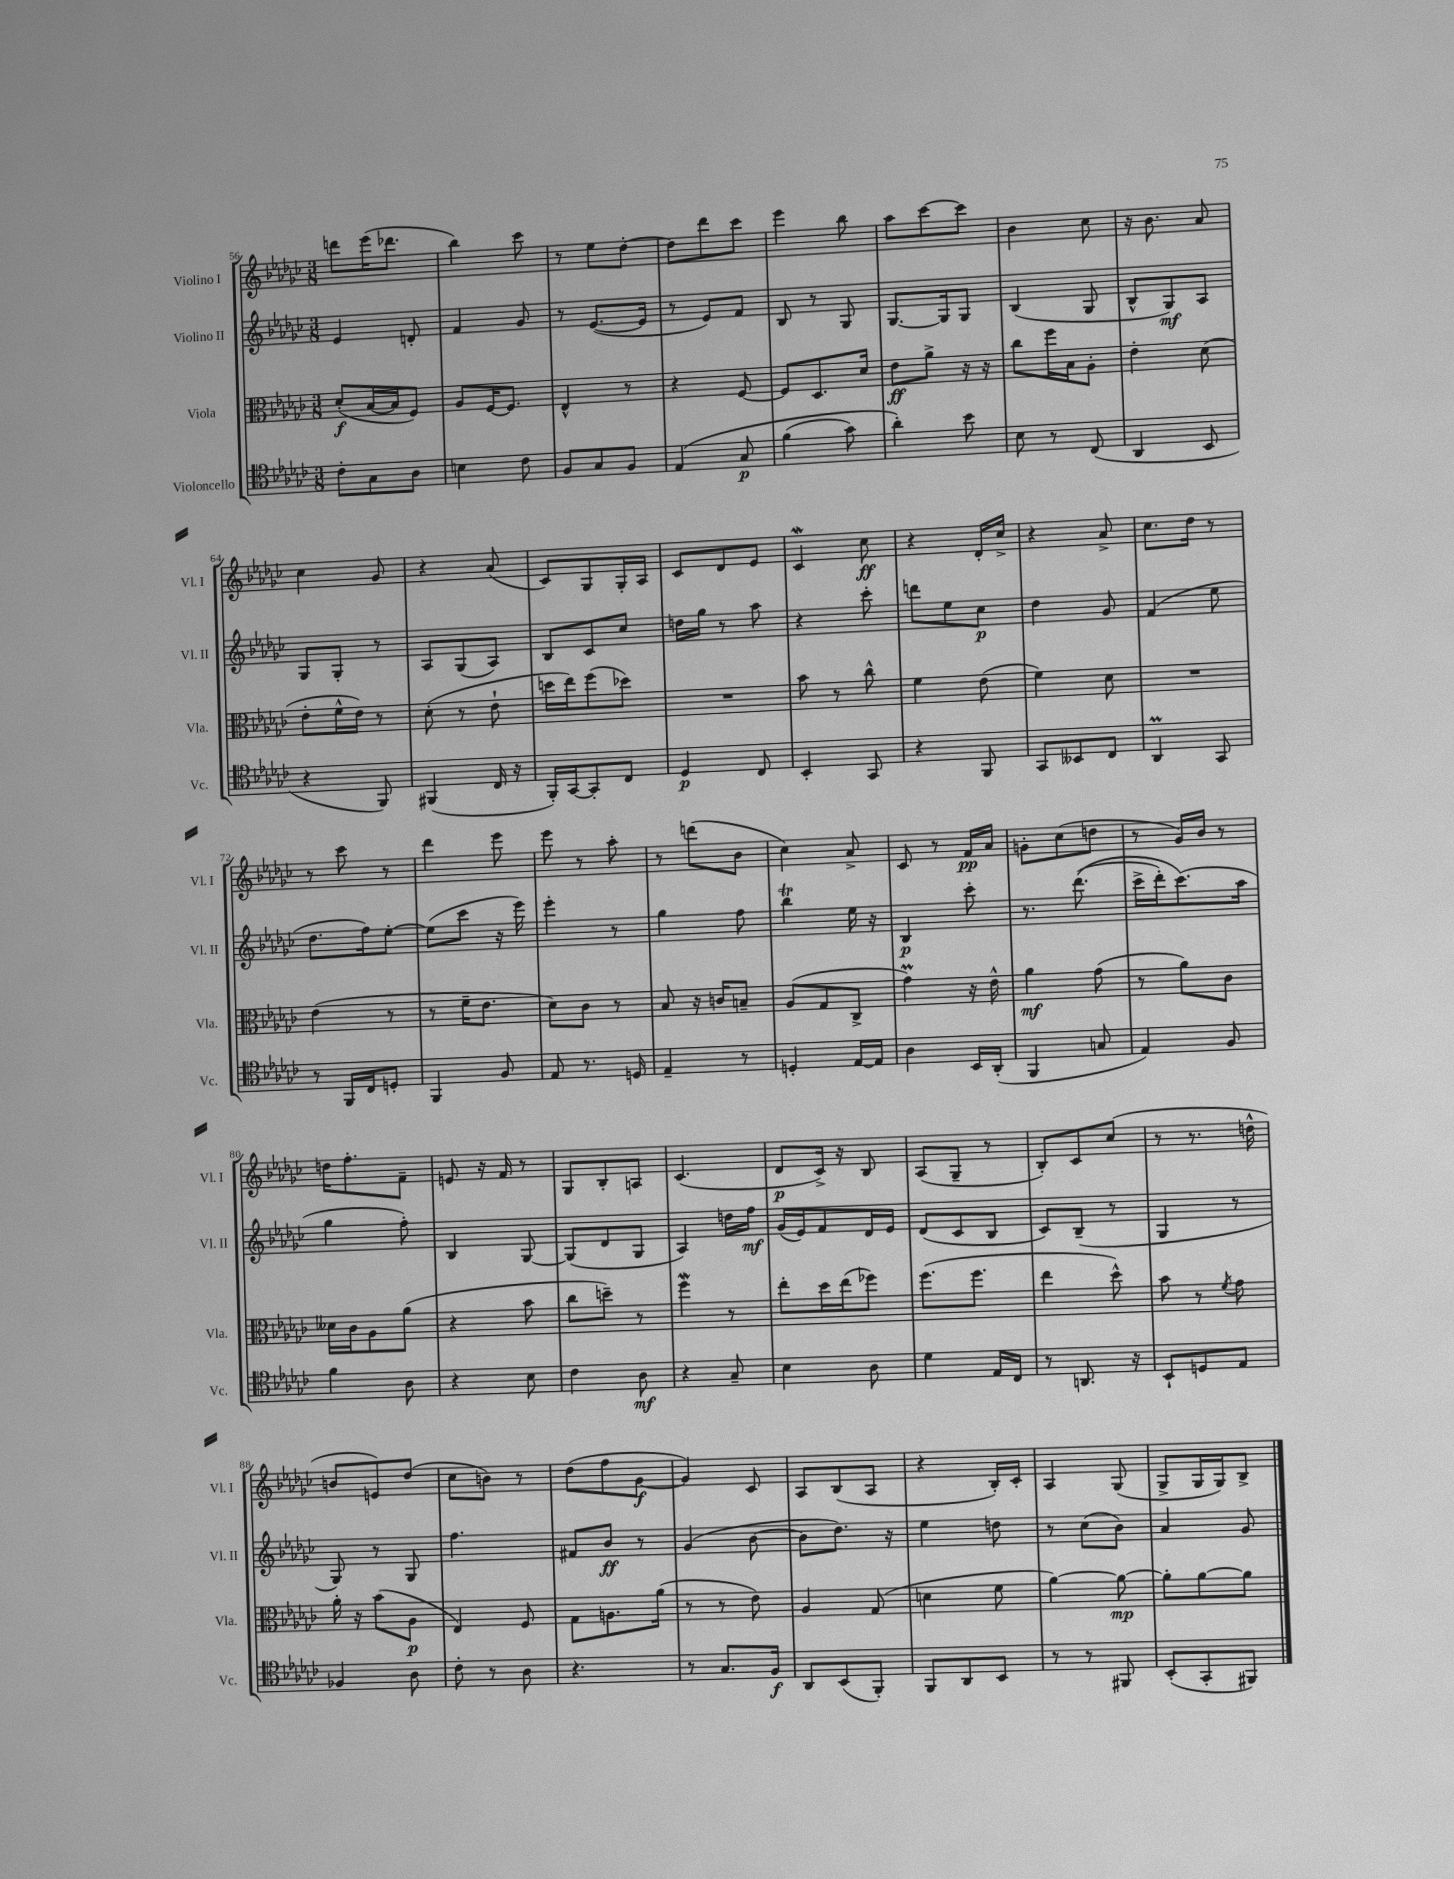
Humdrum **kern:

**kern	**dynam	**kern	**dynam	**kern	**dynam	**kern	**dynam
*part4	*part4	*part3	*part3	*part2	*part2	*part1	*part1
*staff4	*staff4	*staff3	*staff3	*staff2	*staff2	*staff1	*staff1
*I"Violoncello	*	*I"Viola	*	*I"Violino II	*	*I"Violino I	*
*I'Vc.	*	*I'Vla.	*	*I'Vl. II	*	*I'Vl. I	*
*clefC4	*	*clefC3	*	*clefG2	*	*clefG2	*
*k[b-e-a-d-g-c-]	*	*k[b-e-a-d-g-c-]	*	*k[b-e-a-d-g-c-]	*	*k[b-e-a-d-g-c-]	*
*M3/8	*	*M3/8	*	*M3/8	*	*M3/8	*
=56	=56	=56	=56	=56	=56	=56	=56
8c-'\L	.	(8d-'/L	f	4e-/	.	8dddn\L	.
8G-\	.	[16B-/L	.	.	.	(16eee-\K	.
.	.	16B-/J]	.	.	.	8.ddd-X\J	.
8A-\J	.	8F/J)	.	8dn'/	.	.	.
=57	=57	=57	=57	=57	=57	=57	=57
4Bn\	.	8A-/L	.	4f/	.	4bb-\)	.
.	.	[16F/K	.	.	.	.	.
.	.	8.F/J]	.	.	.	.	.
8c-\	.	.	.	8g-/	.	8ccc-\	.
=58	=58	=58	=58	=58	=58	=58	=58
8F/L	.	4E-^^/	.	8r	.	8r	.
8G-/	.	.	.	([8.e-/L	.	8ee-\L	.
8F/J	.	8r	.	.	.	[8dd-'\J	.
.	.	.	.	16e-/Jk]	.	.	.
=59	=59	=59	=59	=59	=59	=59	=59
(4E-/	.	4r	.	8r	.	8dd-\L]	.
.	.	.	.	8e-/L)	.	8ddd-\	.
8G-/	p	[8F/	.	8f/J	.	8ccc-\J	.
=60	=60	=60	=60	=60	=60	=60	=60
(4f\	.	8F/L]	.	8B-/	.	4eee-\	.
.	.	8.D-/	.	8r	.	.	.
8g-\)	.	.	.	8G-/	.	8bb-\	.
.	.	16d-/Jk	.	.	.	.	.
=61	=61	=61	=61	=61	=61	=61	=61
4a-'\)	.	8e-\L	ff	[8.G-/L	.	8aa-\L	.
.	.	8a-^\J	.	.	.	[8ccc-\	.
.	.	.	.	16G-/k]	.	.	.
8b-\	.	16r	.	8G-/J	.	8ccc-\J]	.
.	.	16r	.	.	.	.	.
=62	=62	=62	=62	=62	=62	=62	=62
8B-\	.	8cc-\L	.	(4B-/	.	4b-\	.
8r	.	16ff\L	.	.	.	.	.
.	.	16B-\J	.	.	.	.	.
(8C-/	.	8A-'\J	.	8G-/	.	8cc-\	.
=63	=63	=63	=63	=63	=63	=63	=63
4AA-/	.	4e-'\	.	8B-^^/L	.	16r	.
.	.	.	.	.	.	8.b-\	.
.	.	.	.	8G-/)	mf	.	.
8BB-/	.	(8d-\	.	8A-/J	.	8a-/	.
!!LO:LB:g=z
=64	=64	=64	=64	=64	=64	=64	=64
4r	.	8e-'\L	.	8G-/L	.	4cc-\	.
.	.	16f^^\L	.	8G-'/J	.	.	.
.	.	16e-\JJ)	.	.	.	.	.
8FF/)	.	8r	.	8r	.	8g-/	.
=65	=65	=65	=65	=65	=65	=65	=65
(4FF#X/	.	(8d-'\	.	8A-/L	.	4r	.
.	.	8r	.	(8G-/	.	.	.
16C-/	.	8e-`\	.	8A-/J)	.	(8a-/	.
16r	.	.	.	.	.	.	.
=66	=66	=66	=66	=66	=66	=66	=66
16FF'/LL)	.	16ddn\LL	.	8B-/L	.	8c-/L)	.
[16GG-/J	.	16ee-\J)	.	.	.	.	.
8GG-'/]	.	(8ff\	.	8c-/	.	8G-/	.
8C-/J	.	8dd-X\J)	.	8cc-/J	.	16G-'/L	.
.	.	.	.	.	.	16A-/JJ	.
=67	=67	=67	=67	=67	=67	=67	=67
4D-/	p	4.r	.	16ddn\LL	.	8c-/L	.
.	.	.	.	16gg-\JJ	.	.	.
.	.	.	.	8r	.	8d-/	.
8C-/	.	.	.	8aa-\	.	8e-/J	.
=68	=68	=68	=68	=68	=68	=68	=68
4BB-'/	.	8b-\	.	4r	.	4c-w/	.
.	.	8r	.	.	.	.	.
8GG-/	.	8cc-^^\	.	8ccc-'\	.	8cc-\	ff
=69	=69	=69	=69	=69	=69	=69	=69
4r	.	4f\	.	8dddn\L	.	4r	.
.	.	.	.	8ee-\	.	.	.
8FF/	.	(8e-\	.	8cc-\J	p	16d-'/LL	.
.	.	.	.	.	.	16cc-^/JJ	.
=70	=70	=70	=70	=70	=70	=70	=70
8GG-/L	.	4f\)	.	4dd-\	.	4r	.
8BB--X/	.	.	.	.	.	.	.
8C-/J	.	8d-\	.	8g-/	.	8a-^/	.
=71	=71	=71	=71	=71	=71	=71	=71
4AA-M/	.	4.r	.	(4f/	.	8.cc-\L	.
.	.	.	.	.	.	16dd-\Jk	.
8GG-/	.	.	.	8ee-\	.	8r	.
!!LO:LB:g=z
=72	=72	=72	=72	=72	=72	=72	=72
8r	.	(4e-\	.	8.dd-\L	.	8r	.
16FF/LL	.	.	.	.	.	8ccc-\	.
16C-/J	.	.	.	16ff\k)	.	.	.
8Dn'/J	.	8r	.	[8ee-'\J	.	8r	.
=73	=73	=73	=73	=73	=73	=73	=73
4FF/	.	8r	.	(8ee-\L]	.	4ddd-\	.
.	.	16f~\KL	.	8ccc-\J	.	.	.
.	.	8.e-\J	.	.	.	.	.
8F/	.	.	.	16r	.	8eee-\	.
.	.	.	.	16eee-\)	.	.	.
=74	=74	=74	=74	=74	=74	=74	=74
8E-/	.	8d-\L)	.	4eee-'\	.	8eee-\	.
8.r	.	8c-\J	.	.	.	8r	.
.	.	8r	.	8r	.	8aa-'\	.
16Dn/	.	.	.	.	.	.	.
=75	=75	=75	=75	=75	=75	=75	=75
4E-~/	.	8B-/	.	4gg-\	.	8r	.
.	.	16r	.	.	.	(8dddn\L	.
.	.	16cn/KL	.	.	.	.	.
8r	.	8Bn~/J	.	8ff\	.	8b-\J	.
=76	=76	=76	=76	=76	=76	=76	=76
4Dn'/	.	(8A-/L	.	4bb-t\	.	4cc-\)	.
.	.	8G-/	.	.	.	.	.
[16E-/LL	.	8C-^/J	.	16ee-\	.	8a-^/	.
16E-/JJ]	.	.	.	16r	.	.	.
=77	=77	=77	=77	=77	=77	=77	=77
4A-\	.	4g-M\)	.	4B-/	p	8c-/	.
.	.	.	.	.	.	8r	.
16BB-/LL	.	16r	.	8ccc-'\	.	16f/LL	pp
(16AA-'/JJ	.	16e-^^\	.	.	.	16a-/JJ	.
=78	=78	=78	=78	=78	=78	=78	=78
4FF/	.	4a-\	mf	8.r	.	8gn'\L	.
.	.	.	.	.	.	(8cc-\	.
.	.	.	.	((8.ddd-\	.	.	.
8Gn/	.	(8g-\	.	.	.	8ddn\J	.
=79	=79	=79	=79	=79	=79	=79	=79
4E-/)	.	8r	.	16ccc-^\LL	.	8r	.
.	.	.	.	16ddd-'\J)	.	.	.
.	.	8a-\L)	.	(8.ccc-\)	.	16g-/LL)	.
.	.	.	.	.	.	16b-/JJ	.
8F/	.	8c-\J	.	.	.	8r	.
.	.	.	.	16aa-\Jk	.	.	.
!!LO:LB:g=z
=80	=80	=80	=80	=80	=80	=80	=80
4f\	.	16d--X\LL	.	4gg-\	.	16ddn\KL	.
.	.	16c-\J	.	.	.	8.ff'\	.
.	.	8A-\	.	.	.	.	.
8A-\	.	(8a-\J	.	8ff'\)	.	8f~\J	.
=81	=81	=81	=81	=81	=81	=81	=81
4r	.	4r	.	4B-/	.	8en/	.
.	.	.	.	.	.	16r	.
.	.	.	.	.	.	16f/	.
8B-\	.	8b-\	.	[8G-/	.	8r	.
=82	=82	=82	=82	=82	=82	=82	=82
4c-\	.	8cc-\L	.	(8G-/L]	.	8G-/L	.
.	.	8ddn~\J)	.	8d-/	.	8B-'/	.
8A-\	mf	8r	.	8G-/J	.	8An/J	.
=83	=83	=83	=83	=83	=83	=83	=83
4r	.	4ffW\	.	4A-/)	.	(4.c-/	.
8G-~/	.	8r	.	16ddn\LL	.	.	.
.	.	.	.	16ff\JJ	mf	.	.
=84	=84	=84	=84	=84	=84	=84	=84
4B-\	.	8ee-'\L	.	(16g-/LL	.	8d-/L	p
.	.	.	.	16e-/J)	.	.	.
.	.	16dd-\L	.	8f/	.	16c-^/Jk)	.
.	.	(16ee-\J	.	.	.	16r	.
8A-\	.	8ff-X\J)	.	16d-/L	.	8B-/	.
.	.	.	.	16e-/JJ	.	.	.
=85	=85	=85	=85	=85	=85	=85	=85
4d-\	.	(8.ff\L	.	(8d-/L	.	(8A-/L	.
.	.	.	.	8c-/	.	8G-~/J	.
.	.	8.ff\J	.	.	.	.	.
16E-/LL	.	.	.	8B-/J	.	8r	.
16C-/JJ	.	.	.	.	.	.	.
=86	=86	=86	=86	=86	=86	=86	=86
8r	.	4ee-\	.	8c-/L)	.	8B-'/L)	.
8.AAn/	.	.	.	(8B-~/J	.	8c-/	.
.	.	8dd-^^\)	.	8r	.	(8cc-/J	.
16r	.	.	.	.	.	.	.
=87	=87	=87	=87	=87	=87	=87	=87
8BB-`/L	.	8b-\	.	4G-/	.	8r	.
8Dn/	.	8r	.	.	.	8.r	.
.	.	8qf/	.	.	.	.	.
8E-/J	.	8g-\	.	8r	.	.	.
.	.	.	.	.	.	16ddn^^\	.
!!LO:LB:g=z
=88	=88	=88	=88	=88	=88	=88	=88
4F-X/	.	16a-'\	.	8G-/)	.	8bn/L	.
.	.	16r	.	.	.	.	.
.	.	(8b-\L	.	8r	.	8en/)	.
8A-\	.	8A-\J	p	8G-/	.	(8dd-/J	.
=89	=89	=89	=89	=89	=89	=89	=89
8c-'\	.	4E-/)	.	4.ff\	.	8cc-\L	.
8r	.	.	.	.	.	8bn\J)	.
8A-\	.	8F/	.	.	.	8r	.
=90	=90	=90	=90	=90	=90	=90	=90
4.r	.	8G-\L	.	8f#X/L	.	(8dd-\L	.
.	.	8.An\	.	8b-/J	ff	8ff\	.
.	.	.	.	8r	.	[8g-\J	f
.	.	(16a-\Jk	.	.	.	.	.
=91	=91	=91	=91	=91	=91	=91	=91
8r	.	8r	.	(4g-/	.	4g-/])	.
8.G-/L	.	8r	.	.	.	.	.
.	.	8e-\)	.	[8b-\	.	8c-/	.
16F/Jk	f	.	.	.	.	.	.
=92	=92	=92	=92	=92	=92	=92	=92
8AA-/L	.	4A-/	.	8b-\L]	.	8A-/L	.
(8BB-/	.	.	.	8.dd-\J)	.	(8B-/	.
8FF'/J)	.	(8G-/	.	.	.	8A-/J	.
.	.	.	.	16r	.	.	.
=93	=93	=93	=93	=93	=93	=93	=93
8FF/L	.	4dn\	.	4ee-\	.	4r	.
8AA-/	.	.	.	.	.	.	.
8BB-/J	.	8f\	.	8ddn\	.	16B-'/LL)	.
.	.	.	.	.	.	16c-'/JJ	.
=94	=94	=94	=94	=94	=94	=94	=94
8r	.	[4a-\)	.	8r	.	4A-/	.
8r	.	.	.	(8cc-\L	.	.	.
8FF#X/	.	8a-\_	mp	8b-\J)	.	(8G-/	.
=95	=95	=95	=95	=95	=95	=95	=95
(8BB-'/L	.	8a-'\L]	.	4a-/	.	8G-^/L	.
8GG-'/	.	[8a-\	.	.	.	16G-/L	.
.	.	.	.	.	.	16G-/J)	.
8FF#X/J)	.	8a-\J]	.	8g-/	.	8B-^/J	.
==	==	==	==	==	==	==	==
*-	*-	*-	*-	*-	*-	*-	*-
